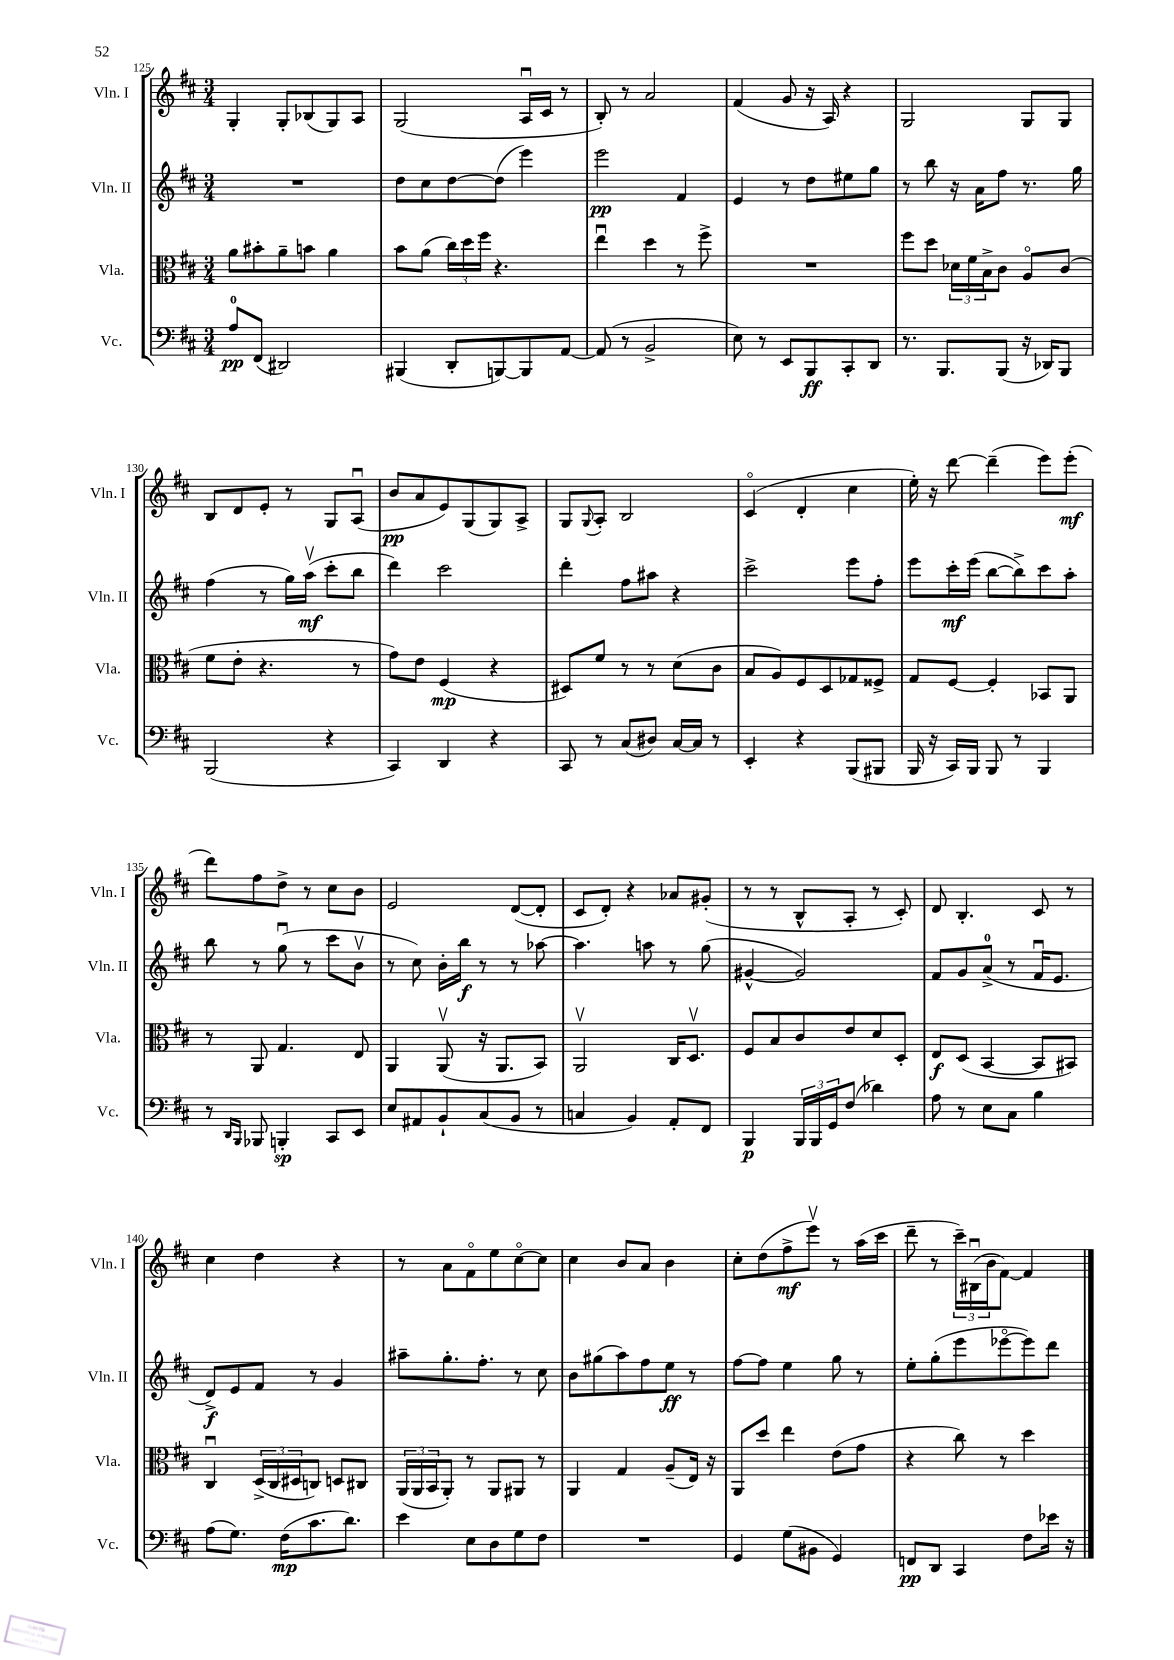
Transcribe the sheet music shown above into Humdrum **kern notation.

**kern	**kern	**kern	**kern
*staff4	*staff3	*staff2	*staff1
*clefF4	*clefC3	*clefG2	*clefG2
*k[f#c#]	*k[f#c#]	*k[f#c#]	*k[f#c#]
*M3/4	*M3/4	*M3/4	*M3/4
8A	8a	2.r	4G'
(8FF#	8b#'	.	.
2DD#)	8a~	.	8G'
.	8b	.	(8B-
.	4a	.	8G)
.	.	.	8A
=	=	=	=
(4BBB#	8b	8dd	(2G
.	(8a	8cc#	.
8DD'	24cc#)	[8dd	.
.	24dd	.	.
.	24ff#	.	.
[8BBB)	4.r	(8dd]	.
8BBB]	.	4eee)	16Au
.	.	.	16c#
[8AA	.	.	8r
=	=	=	=
(8AA]	4eeu	2eee	8B')
8r	.	.	8r
2BB^	4dd	.	2a
.	8r	4f#	.
.	8ff#^	.	.
=	=	=	=
8E)	2.r	4e	(4f#
8r	.	.	.
8EE	.	8r	8g
8BBB	.	8dd	16r
.	.	.	16A)
8CC#'	.	8ee#	4r
8DD	.	8gg	.
=	=	=	=
8.r	8ff#	8r	2G
.	8dd	8bb	.
8.BBB	.	.	.
.	24d-	16r	.
.	24f#	.	.
.	.	16a	.
.	24B^	.	.
(8BBB	8c#	8ff#	.
16r	8Ao	8.r	8G
16DD-)	.	.	.
8BBB	(8c#	.	8G
.	.	16gg	.
=	=	=	=
(2BBB	8f#	(4ff#	8B
.	8e'	.	8d
.	4.r	8r	8e'
.	.	16gg)	8r
.	.	(16aav	.
4r	.	8ccc#'	8G
.	8r	8bb	(8Au
=	=	=	=
4CC#)	8g)	4ddd)	8b
.	8e	.	8a
4DD	(4F#	2ccc#	8e)
.	.	.	(8G
4r	4r	.	8G)
.	.	.	8A^
=	=	=	=
8CC#	8D#)	4ddd'	8G
.	.	.	8qqG
8r	8f#	.	8A'
(8C#	8r	8ff#	2B
8D#)	8r	8aa#	.
[16C#	(8d	4r	.
16C#]	.	.	.
8r	8c#	.	.
=	=	=	=
4EE'	8B	2ccc#^	(4c#o
.	8A)	.	.
4r	8F#	.	4d'
.	8D	.	.
(8BBB	8G-	8eee	4cc#
8BBB#	8F##^	8ff#'	.
=	=	=	=
16BBB	8G	8eee	16ee')
16r	.	.	16r
16CC#)	[8F#	16ccc#'	[8ddd
16BBB	.	(16eee	.
8BBB	4F#']	[8bb	(4ddd~]
8r	.	8bb^])	.
4BBB	8BB-	8ccc#	8eee)
.	8AA	8aa'	(8eee'
=	=	=	=
8r	8r	8bb	8ddd)
16qqDD	.	.	.
16qqBBB	.	.	.
8BBB-	8AA	8r	8ff#
4BBB'	4.G	(8ggu	8dd^
.	.	8r	8r
8CC#	.	8ccc#	8cc#
8EE	8E	8bv	8b
=	=	=	=
8E	4AA	8r	2e
8AA#	.	8cc#)	.
8BB`	(8AAv	16b'	.
.	.	16bb	.
(8C#	16r	8r	.
.	8.AA	.	.
8BB	.	8r	([8d
8r	8BB)	[8aa-	8d']
=	=	=	=
4C	2AAv	4.aa-]	8c#
.	.	.	8d')
4BB)	.	.	4r
.	.	8aa	.
8AA'	16C#	8r	8a-
.	8.Dv	.	.
8FF#	.	(8gg	(8g#'
=	=	=	=
4BBB	8F#	[4g#^^	8r
.	8B	.	8r
24BBB	8c#	2g#])	8B^^
24BBB	.	.	.
24GG	.	.	.
(8F#	8e	.	8A'
4d-)	8d	.	8r
.	8D'	.	8c#')
=	=	=	=
8A	8E	8f#	8d
8r	(8D	8g	4.B'
8E	[4BB	(8a^	.
8C#	.	8r	.
4B	8BB]	16f#u	8c#
.	.	8.e	.
.	8BB#)	.	8r
=	=	=	=
(8A	4C#u	8d^)	4cc#
8.G)	.	8e	.
.	(24D^	8f#	4dd
.	24C#	.	.
(16F#	.	.	.
.	24D#	.	.
8.c#	8C)	8r	.
.	8D	4g	4r
8.d)	.	.	.
.	8C#	.	.
=	=	=	=
4e	(24AA	8aa#~	8r
.	24AA	.	.
.	24BB	.	.
.	8AA')	8.gg'	8a
8E	8r	.	8f#o
.	.	8.ff#'	.
8D	8AA	.	8ee
8G	8AA#	8r	[8cc#o
8F#	8r	8cc#	8cc#]
=	=	=	=
2.r	4AA	8b	4cc#
.	.	(8gg#	.
.	4G	8aa)	8b
.	.	8ff#	8a
.	(8A~	8ee	4b
.	16E)	8r	.
.	16r	.	.
=	=	=	=
4GG	8AA	[8ff#	8cc#'
.	8dd	8ff#]	(8dd
(8G	4ee	4ee	8ff#^
8BB#	.	.	8eeev)
4GG)	(8e	8gg	8r
.	8g	8r	(16aa
.	.	.	16ccc#
=	=	=	=
8FF	4r	8ee'	8ddd~
8DD	.	(8gg'	8r
4CC#	8cc#)	8eee	24ccc#~)
.	.	.	(24B#u
.	.	.	24b
.	8r	[8eee-o	[8f#)
8F#	4dd	8eee-])	4f#]
16e-	.	8ddd	.
16r	.	.	.
==	==	==	==
*-	*-	*-	*-
